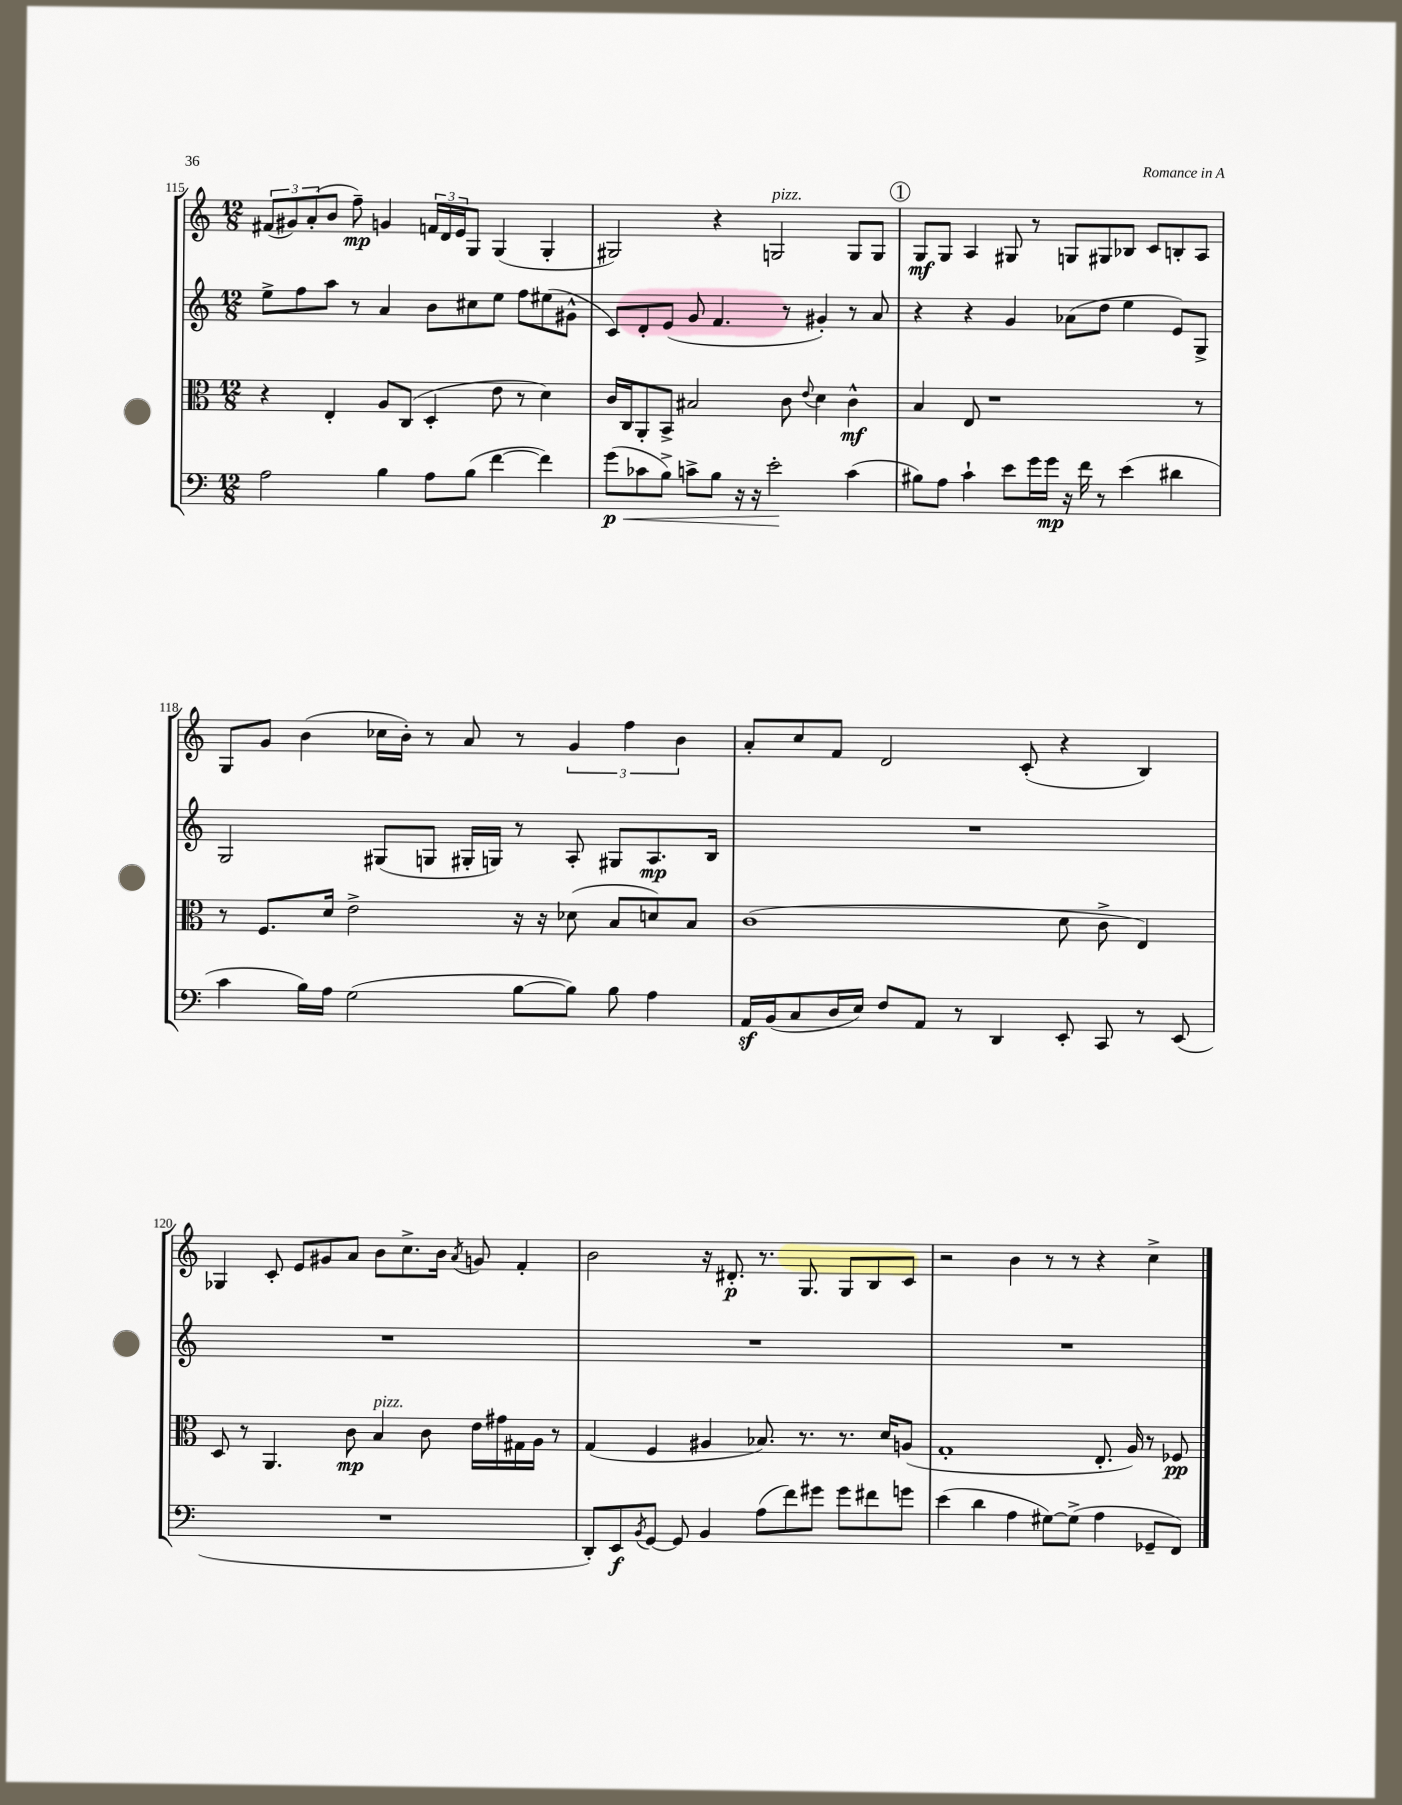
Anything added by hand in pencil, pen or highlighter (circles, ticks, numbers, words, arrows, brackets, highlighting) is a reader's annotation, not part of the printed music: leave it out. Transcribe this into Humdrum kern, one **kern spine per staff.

**kern	**kern	**kern	**kern
*staff4	*staff3	*staff2	*staff1
*clefF4	*clefC3	*clefG2	*clefG2
*k[]	*k[]	*k[]	*k[]
*M12/8	*M12/8	*M12/8	*M12/8
2A	4r	8ee^	(12f#
.	.	.	12g#)
.	.	8ff	.
.	.	.	(12a'
.	4E'	8aa	8b
.	.	8r	8ff~)
4B	8A	4a	4g
.	(8C	.	.
8A	4D'	8b	24f
.	.	.	24d
.	.	.	24e
(8B	.	8cc#	8G
[4f	8e	8ee	(4G
.	8r	8ff	.
4f])	4d)	(8ee#	4G'
.	.	8g#^^	.
=	=	=	=
(8g	16c	8c)	2G#)
.	16C	.	.
8c-	8AA'	8d'	.
8B^)	8BB^	(8e	.
8c^	2B#	8g	.
8B	.	4.f	4r
16r	.	.	.
16r	.	.	.
2e'	.	.	2G
.	8c	8r	.
.	8qqe	.	.
.	4d	4g#')	.
(4c	4c^^	8r	8G
.	.	8a	8G
=	=	=	=
8B#)	4B	4r	8G
8A	.	.	8G
4c`	8E	4r	4A
.	1r	.	.
8e	.	4g	8G#
16g	.	.	8r
16g	.	.	.
16r	.	(8a-	8G
16f	.	.	.
8r	.	8dd	8G#
(4e	.	4ee	8B-
.	.	.	8c
4d#	.	8e)	8B'
.	8r	8G^	8A
=	=	=	=
4c	8r	2G	8G
.	8.F	.	8g
16B)	.	.	(4b
16A	16d	.	.
(2G	2e^	.	.
.	.	(8G#	16cc-
.	.	.	16b')
.	.	8G	8r
.	.	16G#'	8a
.	.	16G)	.
[8B	16r	8r	8r
.	16r	.	.
8B])	(8d-	8A'	6g
8B	8B	8G#	.
.	.	.	6ff
4A	8d)	8.A	.
.	.	.	6b
.	8B	.	.
.	.	16B	.
=	=	=	=
16AA	(1c	1.r	8a'
(16BB	.	.	.
8C	.	.	8cc
16D	.	.	8f
16E)	.	.	.
8F	.	.	2d
8AA	.	.	.
8r	.	.	.
4DD	.	.	.
.	.	.	(8c'
8EE'	8d	.	4r
8CC	8c^	.	.
8r	4E)	.	4B)
(8EE	.	.	.
=	=	=	=
1.r	8D	1.r	4G-
.	8r	.	.
.	4.AA	.	8c'
.	.	.	8e
.	.	.	8g#
.	8c	.	8a
.	4B	.	8b
.	.	.	8.cc^
.	8c	.	.
.	.	.	16b
.	.	.	8qa
.	16e	.	8g
.	16g#	.	.
.	16G#	.	4f'
.	16A	.	.
.	8r	.	.
=	=	=	=
8DD')	(4G	1.r	2b
8EE	.	.	.
8qBB	.	.	.
[8GG	4F	.	.
8GG]	.	.	.
4BB	4A#	.	16r
.	.	.	8.d#'
(8A	8.B-)	.	8.r
8f)	.	.	.
.	8.r	.	8.G
8g#	.	.	.
8g#	8.r	.	8G
8f#	.	.	8B
.	16d	.	.
8g	(8A	.	8c
=	=	=	=
(4e	1G'	1.r	2r
4d	.	.	.
4A	.	.	4b
[8G#)	.	.	8r
(8G#^]	.	.	8r
4A	8.E'	.	4r
.	16A)	.	.
8GG-~	8r	.	4cc^
8FF)	8F-	.	.
==	==	==	==
*-	*-	*-	*-
